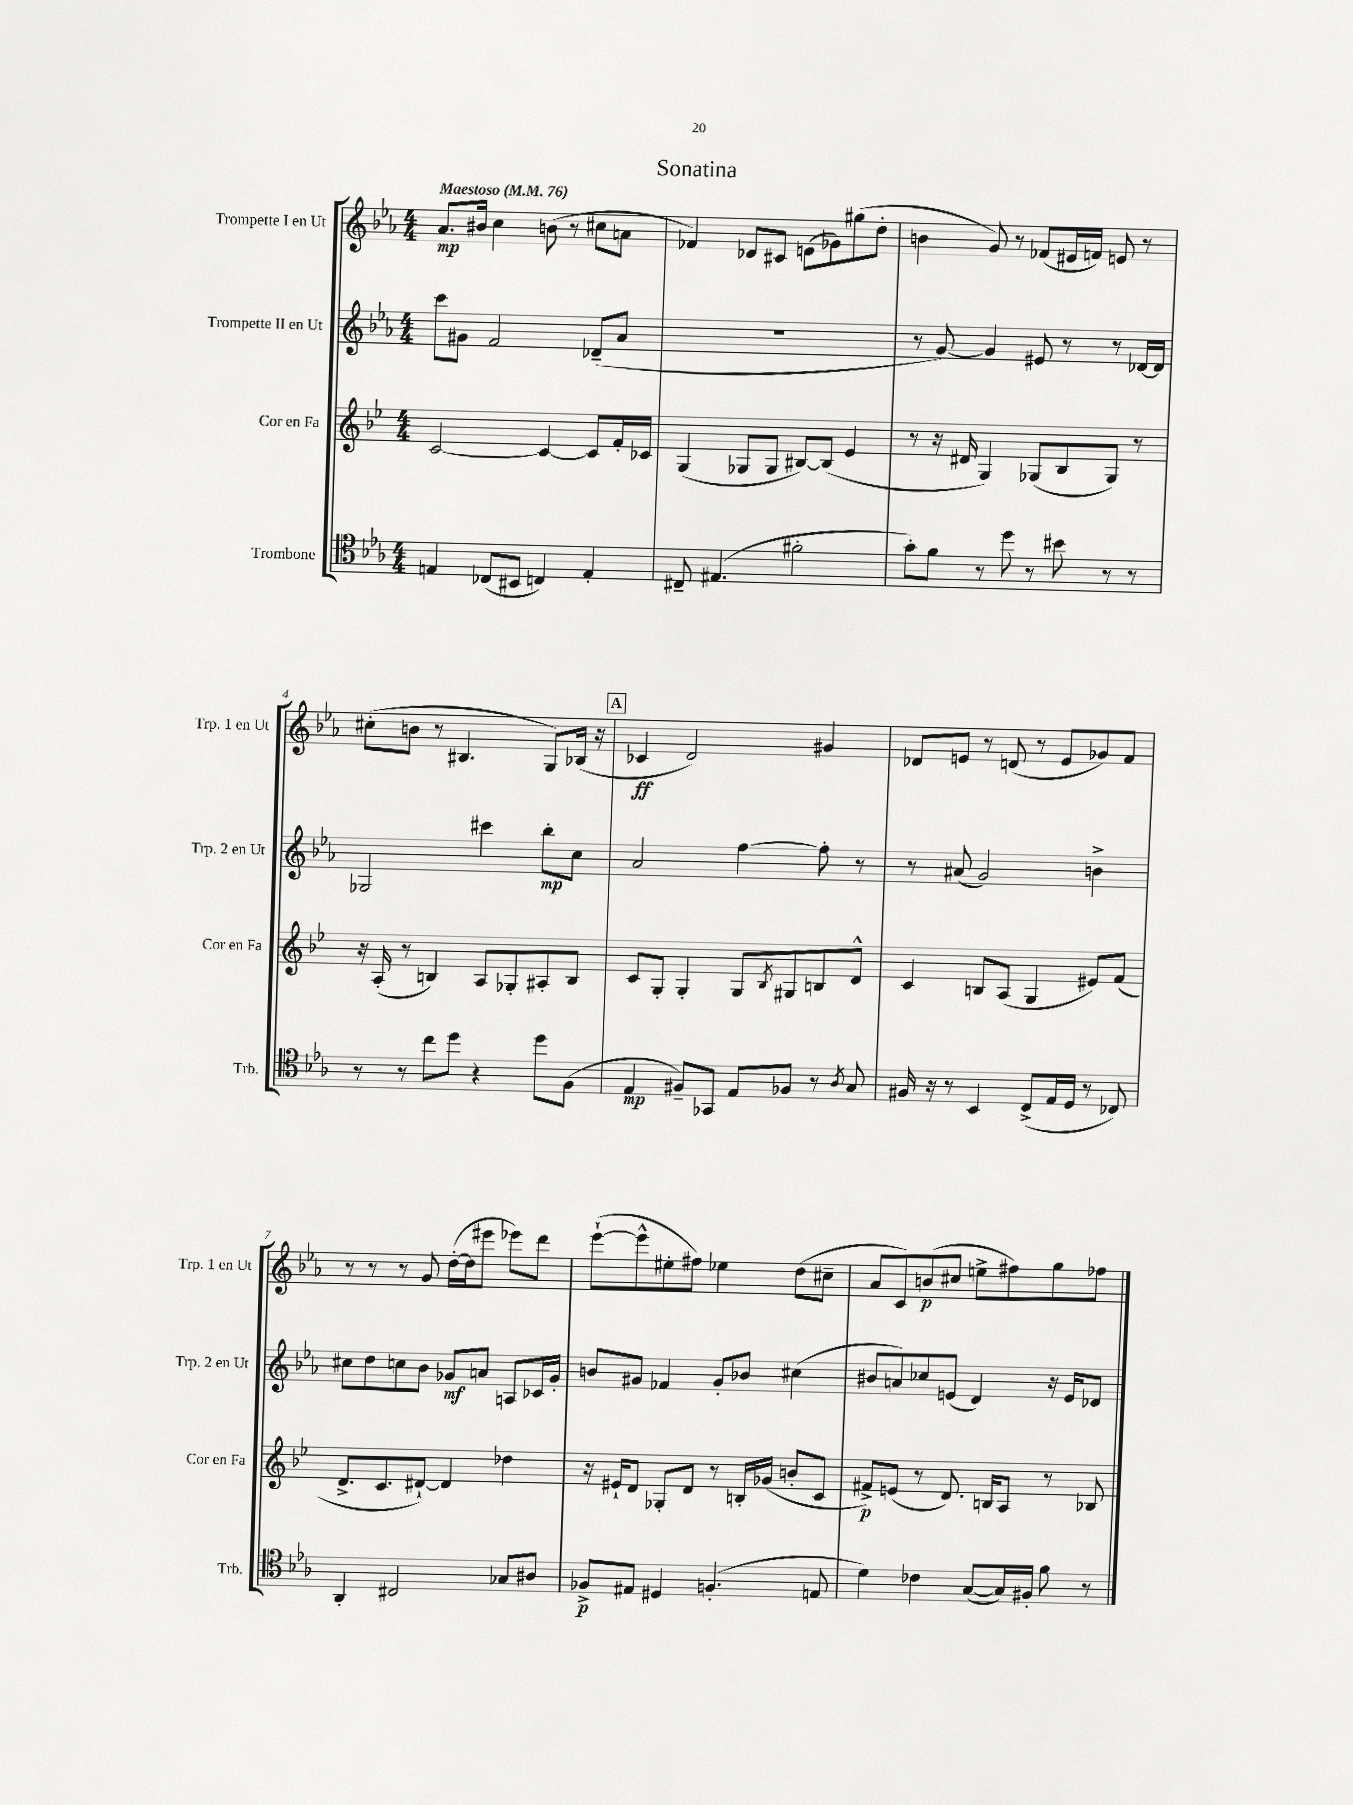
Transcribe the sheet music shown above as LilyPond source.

\header { title = "Sonatina" }
<<
\new StaffGroup <<
\new Staff = "s0" \with { instrumentName = "Trompette I en Ut" shortInstrumentName = "Trp. 1 en Ut" } {
    \clef treble \key ees \major \numericTimeSignature \time 4/4 \tempo "Maestoso" 4 = 76
    aes'8.\mp bis'16 c''4 b'8( r8 cis''8 a'8 |
    fes'4) des'8 cis'8 e'8( ges'8) gis''8( d''8-. |
    b'4 g'8) r8 fes'8( eis'16 f'16) e'8 r8 |
    cis''8-.( b'8 r8 bis4. g8) bes16( r16 |
    \mark \markup { \box "A" } ces'4\ff d'2) gis'4 |
    des'8 e'8 r8 d'8( r8 e'8 ges'8) f'8 |
    r8 r8 r8 g'8 d''16~-.( d''16 eis'''8 ees'''8) d'''8 |
    ees'''8~-!( ees'''8-^ eis''8-. fis''8) ees''4 d''8( cis''8-- |
    aes'8 c'8) b'8\p( cis''8 e''8-> fis''8) g''8 fes''8 \bar "|." |
}
\new Staff = "s1" \with { instrumentName = "Trompette II en Ut" shortInstrumentName = "Trp. 2 en Ut" } {
    \clef treble \key ees \major \numericTimeSignature \time 4/4
    c'''8 gis'8 f'2 des'8--( aes'8 |
    R1 |
    r8 g'8~) g'4 eis'8 r8 r8 des'16~ des'16 |
    ges2 cis'''4 bes''8-.\mp c''8 |
    \mark \markup { \box "A" } aes'2 f''4~ f''8-. r8 |
    r8 ais'8( g'2) b'4-> |
    cis''8 d''8 c''8 bes'8 ges'8\mf a'8 a8 ces'16 ges'16-. |
    b'8 gis'8 fes'4 gis'8-. bes'8 cis''4( |
    bis'8 a'8) ces''8 e'8( d'4) r16 e'16 des'8 \bar "|." |
}
\new Staff = "s2" \with { instrumentName = "Cor en Fa" shortInstrumentName = "Cor en Fa" } {
    \clef treble \key bes \major \numericTimeSignature \time 4/4
    c'2~ c'4~ c'8 f'16-. ces'16 |
    g4( ges8 ges8 bis8~) bis8( ees'4 |
    r8 r16 dis'16 g4) ges8( bes8 ges8) r8 |
    r16 a16-.( r8 b4) a8 ges8-. ais8-. b8 |
    \mark \markup { \box "A" } c'8 g8-. g4-. g8 \acciaccatura { bes8 } gis8 b8 d'8-^ |
    c'4 b8 a8( g4 eis'8) f'8( |
    d'8.-> c'8. dis'8~-!) dis'4 des''4 |
    r16 eis'16-! d'8 ges8-. d'8 r8 b16-. ges'16( b'8-. c'8 |
    fis'8->\p) e'8( r8 d'8.) b16 a8 r8 bes8 \bar "|." |
}
\new Staff = "s3" \with { instrumentName = "Trombone" shortInstrumentName = "Trb." } {
    \clef tenor \key ees \major \numericTimeSignature \time 4/4
    e4 ces8( bis,8 c4) e4-. |
    cis8-- eis4.( fis'2-. |
    g'8-.) f'8 r8 d''8 r8 bis'8 r8 r8 |
    r8 r8 c''8 d''8 r4 d''8 f8( |
    \mark \markup { \box "A" } ees4\mp fis8--) ges,8 ees8 fes8 r8 \acciaccatura { aes8 } g8 |
    fis16 r16 r8 bes,4 c8->( ees16 d16 r8 ces8) |
    aes,4-. cis2 ges8 ais8 |
    fes8->\p eis8 dis4 f4.-.( e8 |
    d'4) ces'4 g8~( g16) fis16-. f'8 r8 \bar "|." |
}
>>
>>
